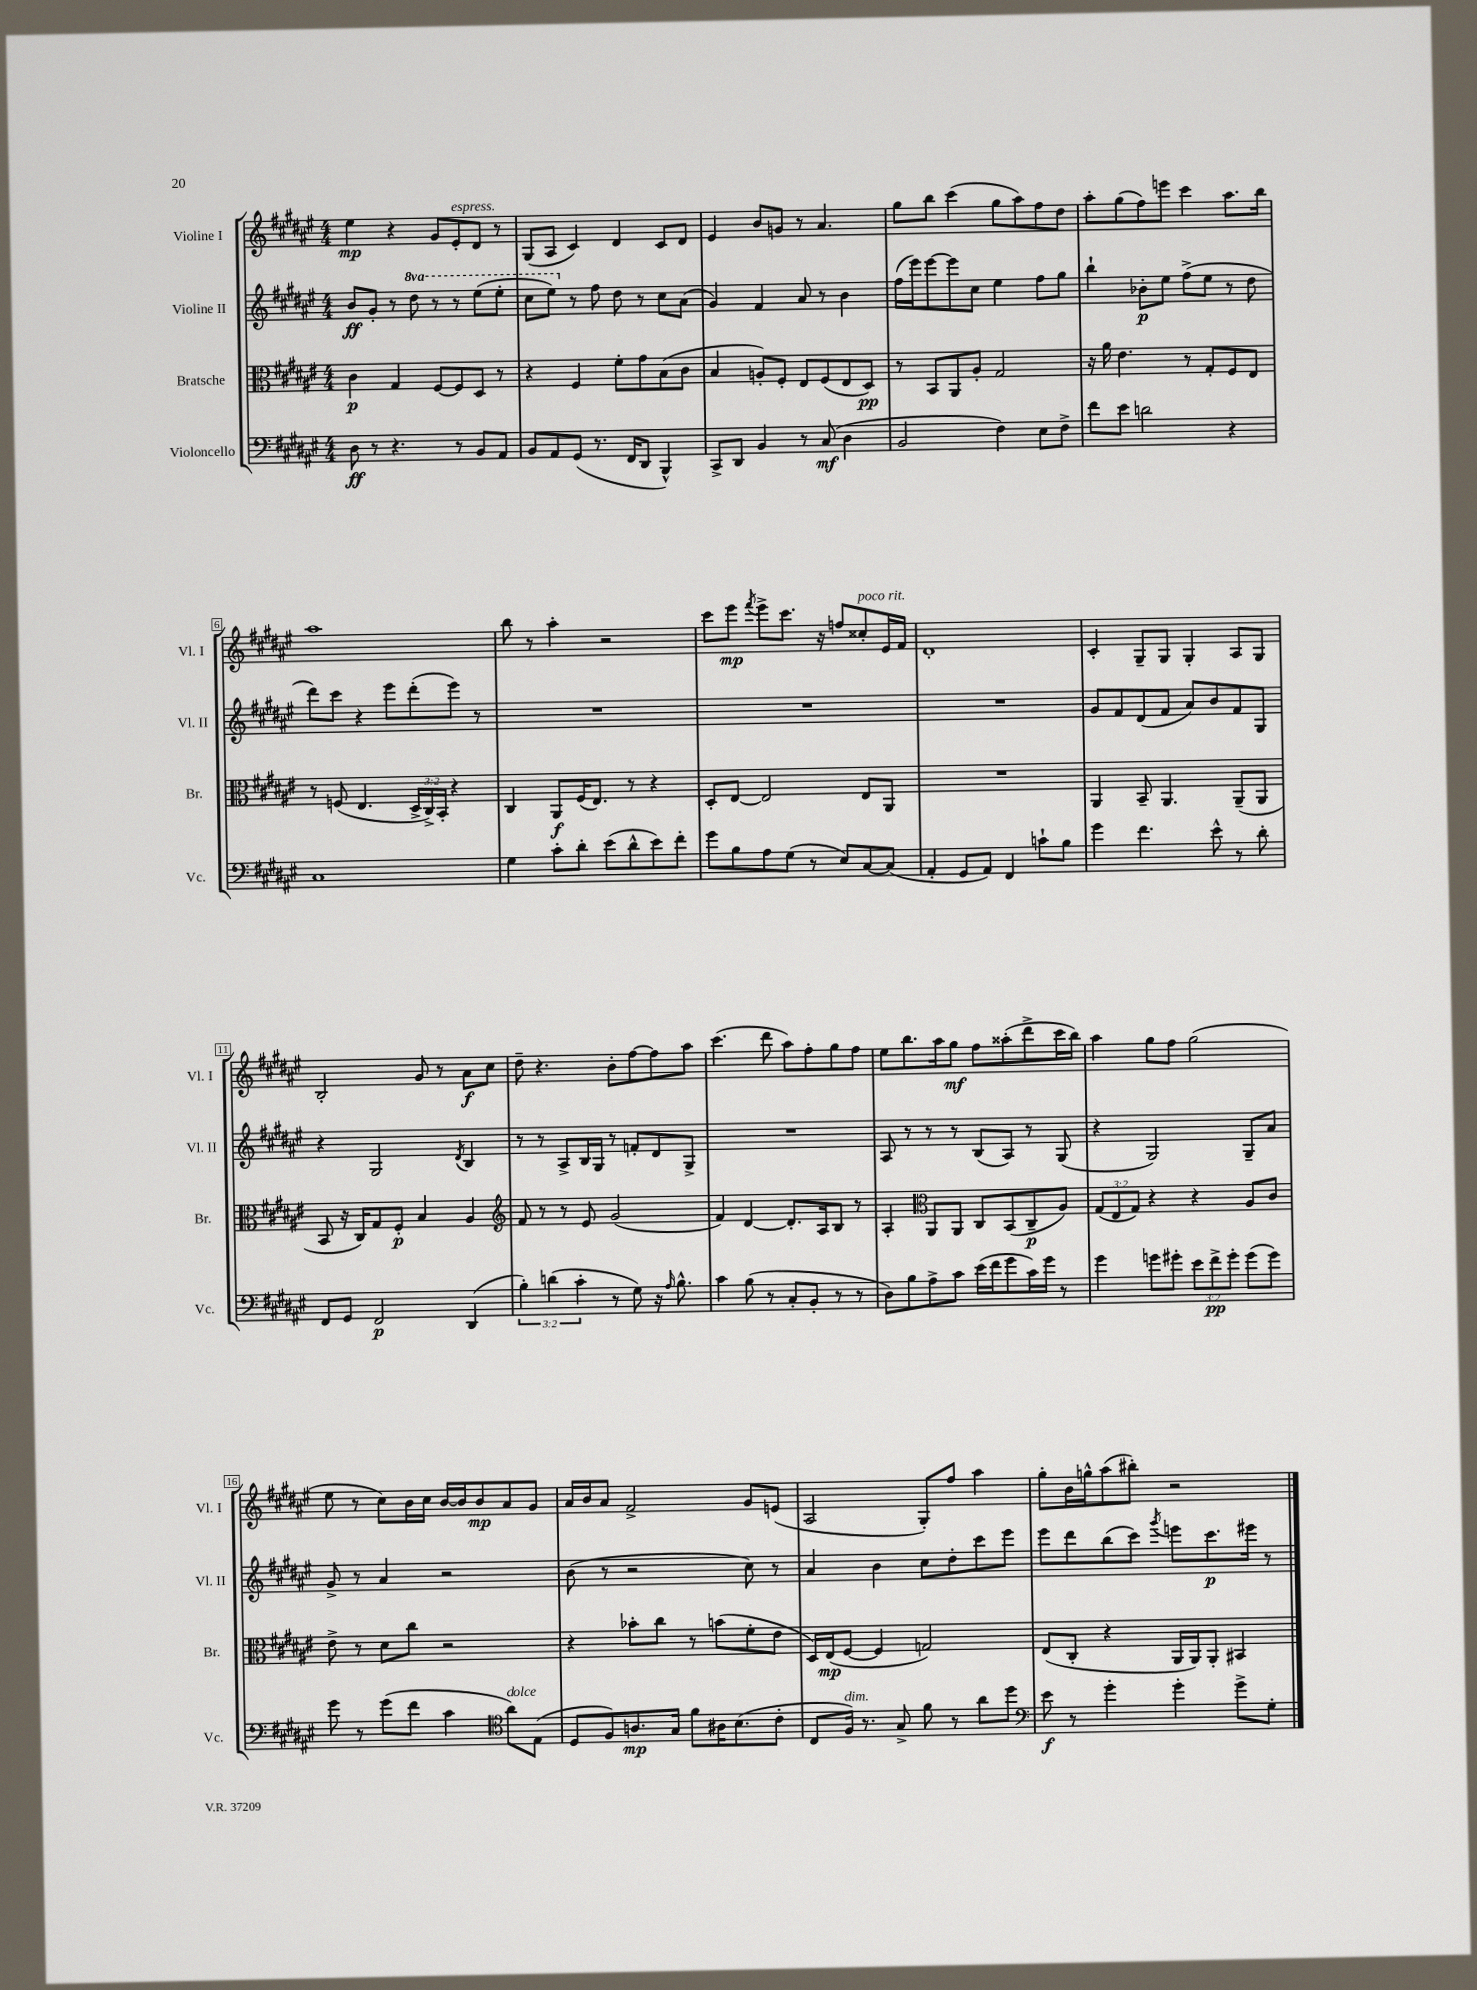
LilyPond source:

<<
\new StaffGroup <<
\new Staff = "s0" \with { instrumentName = "Violine I" shortInstrumentName = "Vl. I" } {
    \clef treble \key fis \major \numericTimeSignature \time 4/4
    \autoBeamOff eis''4\mp r4 gis'8[ eis'8-.^\markup { \italic "espress." } dis'8] r8 |
    gis8[( ais8] cis'4) dis'4 cis'8[ dis'8] |
    eis'4 b'8[ g'8] r8 ais'4. |
    gis''8[ b''8] cis'''4( gis''8[ ais''8) fis''8 dis''8] |
    ais''8[-. gis''8( fis''8) e'''8] cis'''4 ais''8.[ b''16] |
    ais''1 |
    b''8 r8 ais''4-. r2 |
    cis'''8[ eis'''8]\mp \acciaccatura { fis'''8 } eis'''8[-> cis'''8.] r16 f''8[ cisis''8-.^\markup { \italic "poco rit." } eis'16 fis'16] |
    dis'1-. |
    cis'4-. gis8[-- gis8] gis4-. ais8[ gis8] |
    b2-. gis'8 r8 ais'8[\f cis''8] |
    dis''8-- r4. b'8[-. fis''8~ fis''8 ais''8] |
    cis'''4.( dis'''8 ais''8[) fis''8-. gis''8 fis''8] |
    eis''8[ b''8. ais''16 gis''8]\mf fis''8[ aisis''8-.( dis'''8-> cis'''16 b''16]) |
    ais''4 gis''8[ fis''8] gis''2( |
    eis''8 r8 cis''8[) b'16 cis''16] b'16[~ b'16 b'8\mp ais'8 gis'8] |
    ais'16[ b'16 ais'8] fis'2-> gis'8[ e'8]( |
    ais2 gis8[-.) fis''8] ais''4 |
    gis''8[-. b'16 g''16-^ ais''8( bis''8]-.) r2 \bar "|." |
}
\new Staff = "s1" \with { instrumentName = "Violine II" shortInstrumentName = "Vl. II" } {
    \clef treble \key fis \major \numericTimeSignature \time 4/4 \set Staff.ottavationMarkups = #ottavation-simple-ordinals
    \autoBeamOff b'8[\ff gis'8]-. r8 \ottava #1 dis'''8 r8 r8 eis'''8[( eis'''8]-. |
    cis'''8[ eis'''8]) \ottava #0 r8 fis''8 dis''8 r8 cis''8[ ais'8]( |
    gis'4) fis'4 ais'8 r8 b'4 |
    fis''16[( eis'''16) eis'''8~ eis'''8 cis''8] eis''4 fis''8[ gis''8] |
    b''4-! bes'8[-.\p eis''8] fis''8[->( eis''8] r8 dis''8 |
    dis'''8[) cis'''8] r4 eis'''8[ dis'''8-.( eis'''8]) r8 |
    R1 |
    R1 |
    R1 |
    gis'8[ fis'8 dis'8( fis'8] ais'8[) b'8 fis'8 gis8] |
    r4 gis2 \acciaccatura { dis'8 } b4 |
    r8 r8 ais8[-> b16 gis16] r8 f'8[-. dis'8 gis8]-> |
    R1 |
    ais8 r8 r8 r8 b8[( ais8]) r8 gis8( |
    r4 gis2) gis8[-- ais'8] |
    gis'8-> r8 ais'4 r2 |
    b'8( r8 r2 cis''8) r8 |
    ais'4 b'4 cis''8[ dis''8-. cis'''8 eis'''8] |
    eis'''8[ dis'''8 b''8( cis'''8]) \acciaccatura { gis'''8 } e'''8[ cis'''8.\p eis'''16] r8 \bar "|." |
}
\new Staff = "s2" \with { instrumentName = "Bratsche" shortInstrumentName = "Br." } {
    \clef alto \key fis \major \numericTimeSignature \time 4/4 \override Staff.TupletNumber.text = #tuplet-number::calc-fraction-text
    \autoBeamOff cis'4\p gis4 fis8[~ fis8 dis8] r8 |
    r4 fis4 fis'8[-. gis'8 b8( cis'8] |
    b4 a8[-.) fis8]-. eis8[ fis8( eis8 dis8]\pp) |
    r8 b,8[ ais,8 ais8]-. gis2 |
    r16 ais'16 eis'4. r8 gis8[-. fis8 eis8] |
    r8 f8( eis4. \tuplet 3/2 { dis16[-> cis16->) b,16]-. } r4 |
    cis4 ais,8[\f fis16( eis8.]) r8 r4 |
    dis8[-. eis8]~ eis2 eis8[ ais,8] |
    R1 |
    ais,4 b,8-- ais,4. ais,8[--( ais,8] |
    b,8 r16 cis16[) gis8 fis8]-.\p b4 ais4 |
    \clef treble fis'8 r8 r8 eis'8 gis'2( |
    fis'4) dis'4~ dis'8.[-. ais16 b8] r8 |
    ais4-. \clef alto ais,8[ ais,8] cis8[ b,8( cis8--\p ais8]) |
    \tuplet 3/2 { gis8[( eis8 gis8]) } r4 r4 ais8[ cis'8] |
    eis'8-> r8 dis'8[ cis''8] r2 |
    r4 bes'8[-. cis''8] r8 b'8[( fis'8-. eis'8] |
    dis16[) eis16\mp( fis8]~ fis4 g2) |
    eis8[( cis8]-. r4 ais,16[ ais,16) ais,8]-. bis,4 \bar "|." |
}
\new Staff = "s3" \with { instrumentName = "Violoncello" shortInstrumentName = "Vc." } {
    \clef bass \key fis \major \numericTimeSignature \time 4/4 \override Staff.TupletNumber.text = #tuplet-number::calc-fraction-text
    \autoBeamOff dis8\ff r8 r4. r8 b,8[ ais,8] |
    b,8[ ais,8 gis,8]( r8. fis,16[ dis,8] b,,4-^) |
    cis,8[-> dis,8] b,4 r8 cis8\mf( dis4 |
    b,2 fis4) eis8[ fis8]-> |
    fis'8[ eis'8] d'2 r4 |
    cis1 |
    gis4 cis'8[-. dis'8]-. eis'8[( dis'8-^ eis'8) fis'8]-. |
    gis'8[ b8 ais8 gis8]( r8 eis8[) cis8~ cis8]( |
    ais,4-. gis,8[ ais,8]) fis,4 c'8[-! b8] |
    gis'4 fis'4. eis'8-^ r8 dis'8-. |
    fis,8[ gis,8] fis,2\p dis,4( |
    \tuplet 3/2 { b4-.) d'4( cis'4-. } r8 gis8) r16 \grace { ais16 } b8.-^ |
    cis'4 b8( r8 cis8[-. b,8]-. r8 r8 |
    dis8[) b8 ais8-> cis'8] eis'16[( fis'16 gis'8 cis'16) gis'16] r8 |
    gis'4 g'8[ gis'8]-. \tuplet 3/2 { eis'8[ fis'8->\pp gis'8]-. } gis'8[( gis'8]) |
    gis'8 r8 gis'8[( fis'8] cis'4 \clef tenor ais'8[^\markup { \italic "dolce" }) eis8]( |
    dis8[ fis8) a8.\mp gis16] fis'8[ ais16 b8.( cis'8]-. |
    cis8[ fis16]^\markup { \italic "dim." }) r8. gis8-> fis'8 r8 ais'8[ dis''8] |
    \clef bass eis'8\f r8 gis'4-. gis'4-. gis'8[-> gis8]-. \bar "|." |
}
>>
>>
\layout { \context { \Score \override BarNumber.stencil = #(make-stencil-boxer 0.1 0.3 ly:text-interface::print) } }
